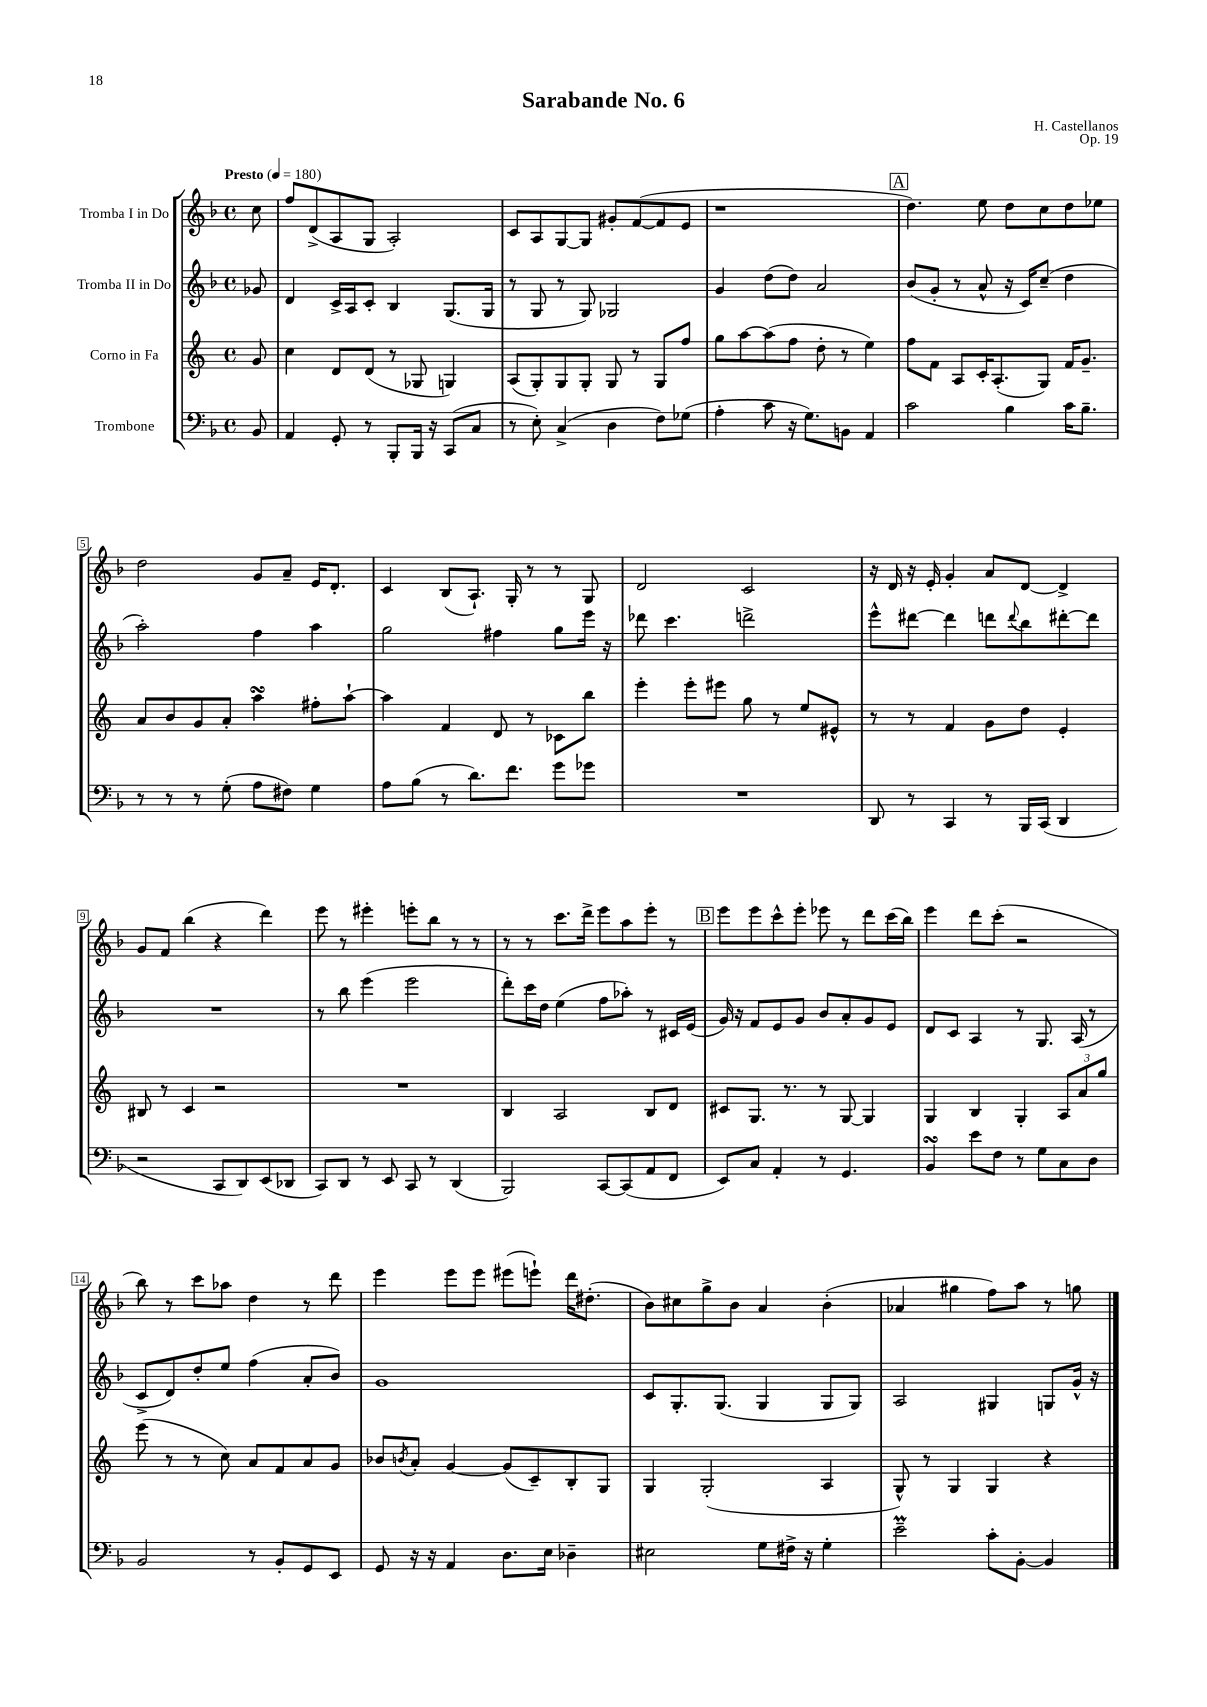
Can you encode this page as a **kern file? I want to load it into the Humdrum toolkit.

**kern	**kern	**kern	**kern
*part4	*part3	*part2	*part1
*staff4	*staff3	*staff2	*staff1
*I"Trombone	*I"Corno in Fa	*I"Tromba II in Do	*I"Tromba I in Do
*clefF4	*clefG2	*clefG2	*clefG2
*k[b-]	*k[]	*k[b-]	*k[b-]
*M4/4	*M4/4	*M4/4	*M4/4
*met(c)	*met(c)	*met(c)	*met(c)
*MM180	*MM180	*MM180	*MM180
=	=	=	=
!	!	!	!LO:TX:a:B:t=Presto
8BB-/	8g/	8g-X/	8cc\
=1	=1	=1	=1
4AA/	4cc\	4d/	8ff/L
.	.	.	(8d^/
8GG'/	8d/L	16c^/LL	8A/
.	.	16A/J	.
8r	(8d/J	8c'/J	8G/J
8BBB-'/L	8r	4B-/	2A'/)
16BBB-/Jk	8G-X/	.	.
16r	.	.	.
(8CC/L	4Gn/)	(8.G/L	.
8C/J	.	.	.
.	.	16G/Jk	.
=2	=2	=2	=2
8r	(8A/L	8r	8c/L
8E'\)	8G'/)	8G/	8A/
(4C^/	8G/	8r	[8G/
.	8G'/J	8G/)	8G/J]
4D\	8G/	2G-X/	8g#X'/L
.	8r	.	([8f/
8F\L)	8G/L	.	8f/]
(8G-X\J	8ff/J	.	8e/J
=3	=3	=3	=3
4A'\	8gg\L	4g/	1r
.	[8aa\	.	.
8c\	(8aa\]	(8dd\L	.
16r	8ff\J	8dd\J)	.
8.G\L)	.	.	.
.	8dd'\	2a/	.
8BBn\J	8r	.	.
4AA/	4ee\)	.	.
!!LO:REH:place=s1:t=A
=4	=4	=4	=4
2c\	8ff\L	(8b-/L	4.dd\)
.	8f\J	8g'/J	.
.	8A/L	8r	.
.	16c'/K	8a^^/	8ee\
.	(8.A'/	.	.
4B-\	.	16r	8dd\L
.	.	16c/KL)	.
.	8G/J)	(8cc~/J	8cc\
16c\KL	16f/KL	4dd\	8dd\
8.B-~\J	8.g~/J	.	.
.	.	.	8ee-X\J
!!LO:LB:g=z
=5	=5	=5	=5
8r	8a/L	2aa'\)	2dd\
8r	8b/	.	.
8r	8g/	.	.
(8G'\	8a'/J	.	.
8A\L	4aasSSS\	4ff\	8g/L
8F#X\J)	.	.	8a~/J
4G\	8ff#X'\L	4aa\	16e/KL
.	.	.	8.d'/J
.	[8aa`\J	.	.
=6	=6	=6	=6
8A\L	4aa\]	2gg\	4c/
(8B-\J	.	.	.
8r	4f/	.	(8B-/L
8.d\L)	.	.	8.A`/J)
.	8d/	4ff#X\	.
8.f\J	.	.	16G'/
.	8r	.	8r
8g\L	8c-X\L	8gg\L	8r
8g-X\J	8bb\J	16eee\Jk	8G/
.	.	16r	.
=7	=7	=7	=7
1r	4eee'\	8ddd-X\	2d/
.	.	4.ccc\	.
.	8eee'\L	.	.
.	8eee#X\J	.	.
.	8gg\	2dddn^\	2c/
.	8r	.	.
.	8ee/L	.	.
.	8e#X^^/J	.	.
=8	=8	=8	=8
8DD/	8r	8eee^^\L	16r
.	.	.	16d/
8r	8r	[8ddd#X\J	16r
.	.	.	16e'/
4CC/	4f/	4ddd#\]	4g'/
8r	8g\L	8dddn\L	8a/L
.	.	8qqddd/	.
16BBB-/LL	8dd\J	8bb-\	[8d/J
(16CC/JJ	.	.	.
4DD/	4e'/	[8ddd#X'\	4d^/]
.	.	8ddd#\J]	.
!!LO:LB:g=z
=9	=9	=9	=9
2r	8B#X/	1r	8g/L
.	8r	.	8f/J
.	4c/	.	(4bb-\
8CC/L	2r	.	4r
8DD/)	.	.	.
(8EE/	.	.	4ddd\)
8DD-X/J	.	.	.
=10	=10	=10	=10
8CC/L)	1r	8r	8eee\
8DD/J	.	8bb-\	8r
8r	.	(4eee\	4eee#X'\
8EE/	.	.	.
8CC/	.	2eee\	8eeen'\L
8r	.	.	8bb-\J
(4DD/	.	.	8r
.	.	.	8r
=11	=11	=11	=11
2BBB-/)	4B/	8ddd'\L)	8r
.	.	16ccc\L	8r
.	.	16dd\JJ	.
.	2A/	(4ee\	8.ccc\L
.	.	.	16ddd^\Jk
[8CC/L	.	8ff\L	8eee\L
(8CC/]	.	8aa-X'\J)	8aa\
8AA/	8B/L	8r	8eee'\J
8FF/J	8d/J	16c#X/LL	8r
.	.	(16e/JJ	.
!!LO:REH:place=s1:t=B
=12	=12	=12	=12
8EE/L)	8c#X/L	16g/)	8eee\L
.	.	16r	.
8C/J	8.G/J	8f/L	8eee\
4AA'/	.	8e/	8ccc^^\
.	8.r	.	.
.	.	8g/J	8eee'\J
8r	8r	8b-/L	8eee-X\
4.GG/	[8G/	8a'/	8r
.	4G/]	8g/	8ddd\L
.	.	8e/J	(16ccc\L
.	.	.	16bb-\JJ)
=13	=13	=13	=13
4BB-sSSs/	4G/	8d/L	4eee\
.	.	8c/J	.
8e\L	4B/	4A/	8ddd\L
8F\J	.	.	(8ccc'\J
8r	4G'/	8r	2r
8G\L	.	8.G/	.
8C\	12A/L	.	.
.	.	(16A/	.
.	12a/	.	.
8D\J	.	8r	.
.	12gg/J	.	.
!!LO:LB:g=z
=14	=14	=14	=14
2BB-/	(8eee\	8c^/L	8bb-\)
.	8r	8d/)	8r
.	8r	8dd'/	8ccc\L
.	8cc\)	8ee/J	8aa-X\J
8r	8a/L	(4ff\	4dd\
8BB-'/L	8f/	.	.
8GG/	8a/	8a'/L	8r
8EE/J	8g/J	8b-/J)	8ddd\
=15	=15	=15	=15
8GG/	8b-X/L	1g	4eee\
.	8qbn/	.	.
16r	8a'/J	.	.
16r	.	.	.
4AA/	[4g/	.	8eee\L
.	.	.	8eee\J
8.D\L	(8g/L]	.	(8eee#X\L
.	8c~/)	.	8eeen`\J)
16E\Jk	.	.	.
4D-X~\	8B'/	.	16ddd\KL
.	.	.	(8.dd#X'\J
.	8G/J	.	.
=16	=16	=16	=16
2E#X\	4G/	8c/L	8b-\L)
.	.	8.G'/	8cc#X\
.	(2G'/	.	8gg^\
.	.	(8.G/J	.
.	.	.	8b-\J
8G\L	.	4G/	4a/
16F#X^\Jk	.	.	.
16r	.	.	.
4G'\	4A/	8G/L	(4b-'\
.	.	8G/J)	.
=17	=17	=17	=17
2em~\	8G^^/)	2A/	4a-X/
.	8r	.	.
.	4G/	.	4gg#X\
8c'\L	4G/	4G#X/	8ff\L)
[8BB-'\J	.	.	8aa\J
4BB-/]	4r	8Gn/L	8r
.	.	16g^^/Jk	8ggn\
.	.	16r	.
==	==	==	==
*-	*-	*-	*-
